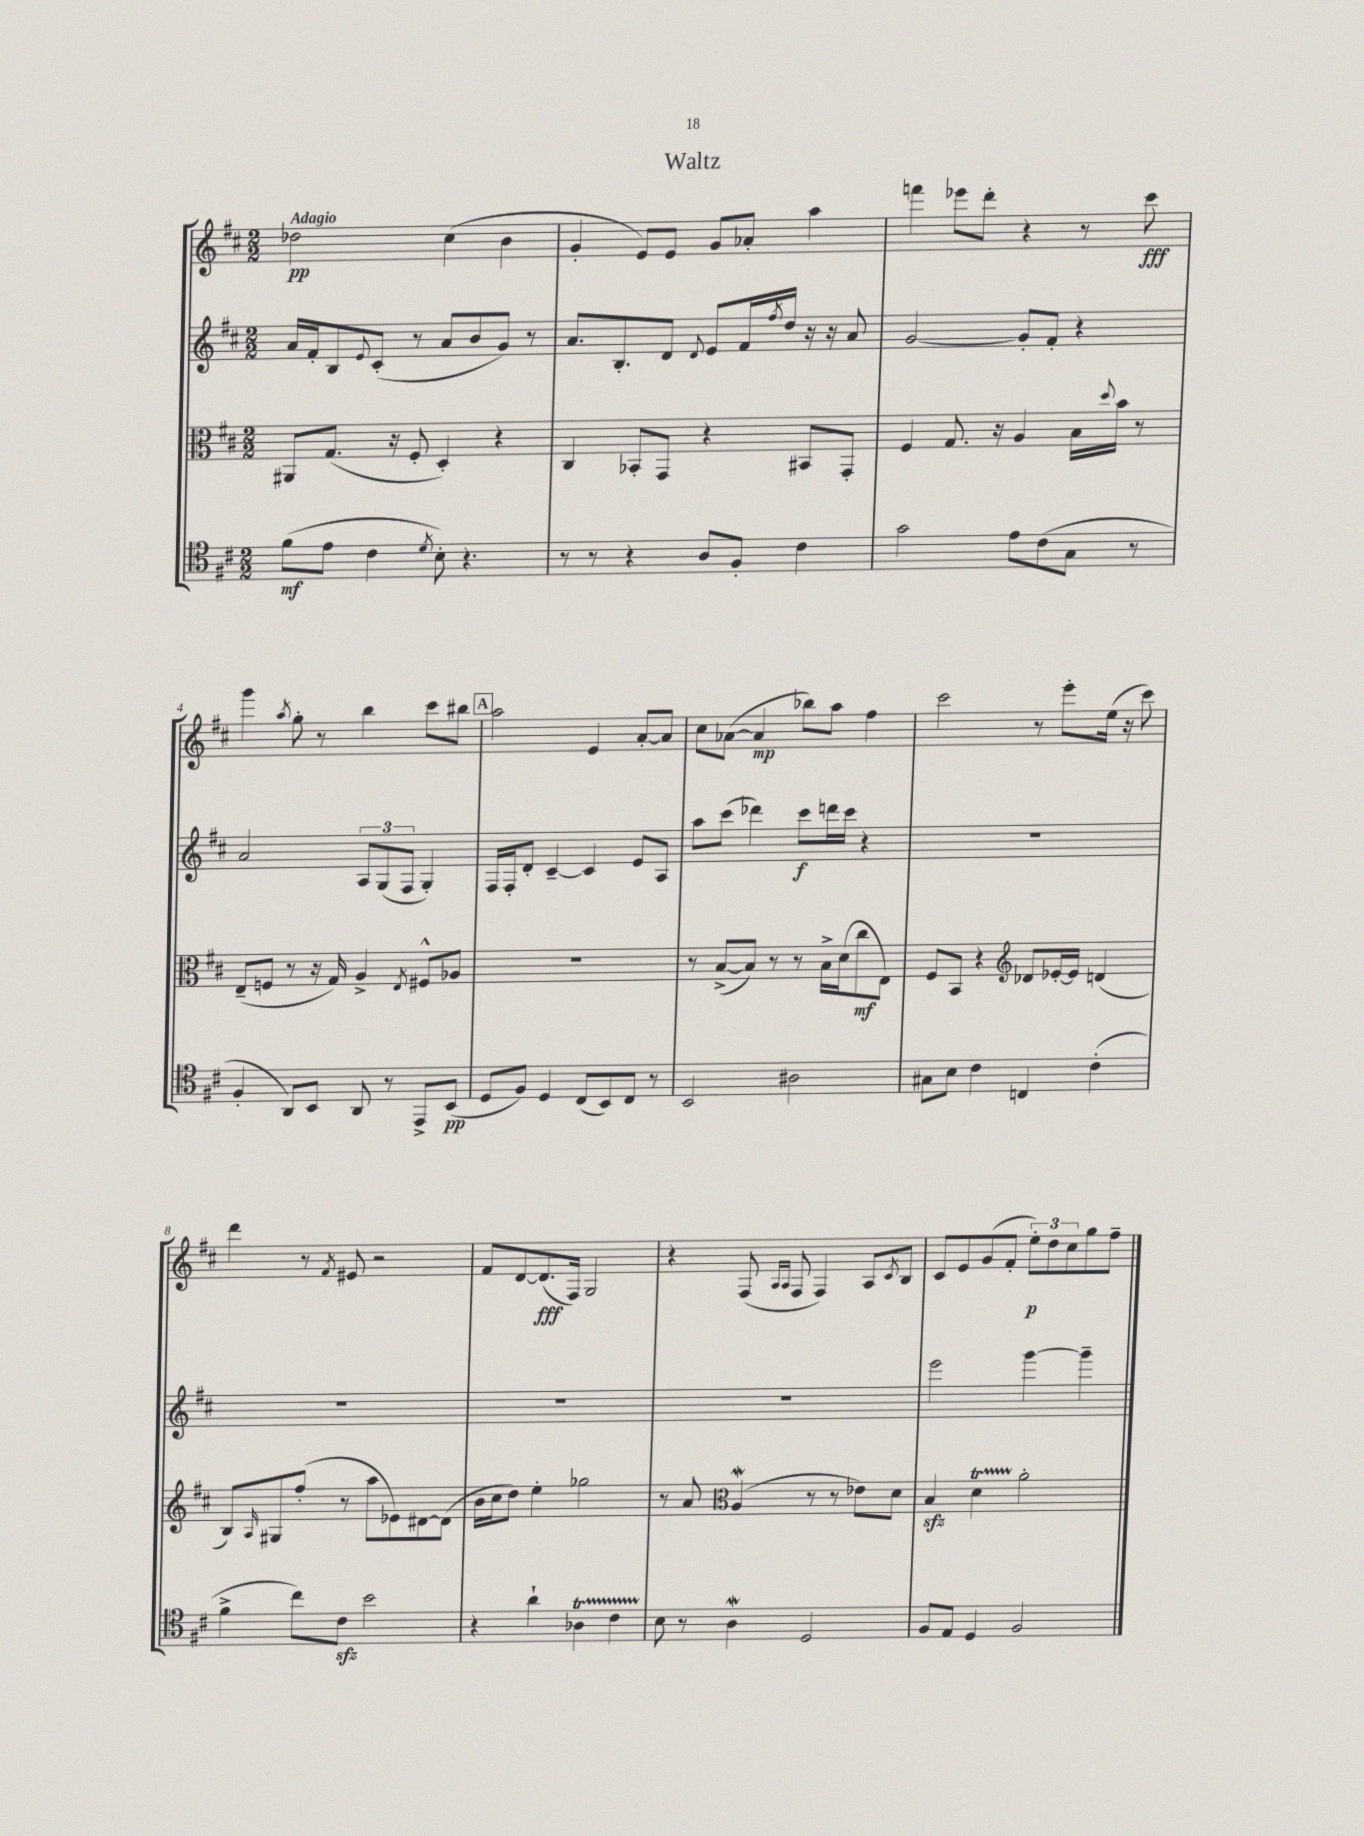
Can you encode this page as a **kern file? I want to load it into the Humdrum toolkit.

**kern	**kern	**kern	**kern
*staff4	*staff3	*staff2	*staff1
*clefC4	*clefC3	*clefG2	*clefG2
*k[f#c#]	*k[f#c#]	*k[f#c#]	*k[f#c#]
*M2/2	*M2/2	*M2/2	*M2/2
(8f#	8AA#	16a	2dd-
.	.	16f#'	.
8e	(8.G	8B	.
.	.	8qqe	.
4c#	.	(8c#'	.
.	16r	.	.
.	8F#'	8r	.
8qd	.	.	.
8B')	4D')	8a	(4cc#
4.r	.	8b	.
.	4r	8g)	4b
.	.	8r	.
=	=	=	=
8r	4C#	8.a	4g'
8r	.	.	.
.	.	8.B'	.
4r	8BB-'	.	8e)
.	8GG	8d	8e
.	.	8qqd	.
8A	4r	8e	8g
8F#'	.	16f#	8a-'
.	.	8qff#	.
.	.	16dd	.
4c#	8BB#	16r	4aa
.	.	16r	.
.	8GG'	8a	.
=	=	=	=
2g	4F#	[2g	4fff
.	8.G	.	8eee-
.	.	.	8ddd'
.	16r	.	.
8e	4A	8g']	4r
(8c#	.	8f#'	.
8G	16B	4r	8r
.	8qqdd	.	.
.	16b	.	.
8r	8r	.	8ccc#
=	=	=	=
4F#'	(8E~	2a	4ggg
.	8F	.	.
.	.	.	8qaa
8AA)	8r	.	8gg'
8BB	16r	.	8r
.	16G)	.	.
8AA	4A^	12A	4bb
.	.	(12G	.
8r	.	.	.
.	.	12F#	.
.	8qE	.	.
8EE^	8F#^^	4G')	8ccc#
(8BB	8A-	.	8bb#
=	=	=	=
8D	1r	16F#	2aa
.	.	16F#'	.
8F#)	.	8d'	.
4D	.	[4c#~	.
(8C#	.	4c#]	4e
8BB)	.	.	.
8C#	.	8e	[8a'
8r	.	8A	8a]
=	=	=	=
2BB	8r	8aa	8cc#
.	([8B^	(8ccc#	([8a-
.	8B])	4ddd-)	4a-]
.	8r	.	.
2A#	8r	8ccc#	8bb-)
.	16B^	16ddd	8aa
.	(16d	16ccc#	.
.	8cc#	4r	4ff#
.	8E)	.	.
=	=	=	=
8G#	8F#	1r	2ccc#
8B	8BB	.	.
4c#	4r	.	.
*	*clefG2	*	*
4C	8d-	.	8r
.	[16e-'	.	8eee'
.	16e-]	.	.
(4c#'	(4d	.	(16ee
.	.	.	16r
.	.	.	8ccc#)
=	=	=	=
4f#^	8B)	1r	4ddd
.	16qqA	.	.
.	8G#	.	.
8cc#)	(8ff#'	.	8r
.	.	.	8qf#
8c#	8r	.	8e#
2b	8aa	.	2r
.	8e-)	.	.
.	[8d#	.	.
.	(8d#]	.	.
=	=	=	=
4r	16b	1r	8f#
.	16cc#	.	.
.	8dd)	.	[8d
4a`	4ee'	.	(8.d]
.	.	.	16F#)
4A-	2gg-	.	2G
4c#	.	.	.
=	=	=	=
8B	8r	1r	4r
8r	8a	.	.
*	*clefC3	*	*
4A	(4A	.	(8F#
.	.	.	16qqA
.	.	.	16qqA
.	.	.	8F#
2D	8r	.	4F#)
.	8r	.	.
.	8e-)	.	8A
.	.	.	8qc#
.	8d	.	8B
=	=	=	=
8F#	4B	2eee	8c#
8E	.	.	8e
4D	4d	.	(8g
.	.	.	8f#'
2F#	2a'	[4ggg	12ee')
.	.	.	12dd
.	.	.	12cc#
.	.	4ggg~]	8gg
.	.	.	8ff#~
==	==	==	==
*-	*-	*-	*-
